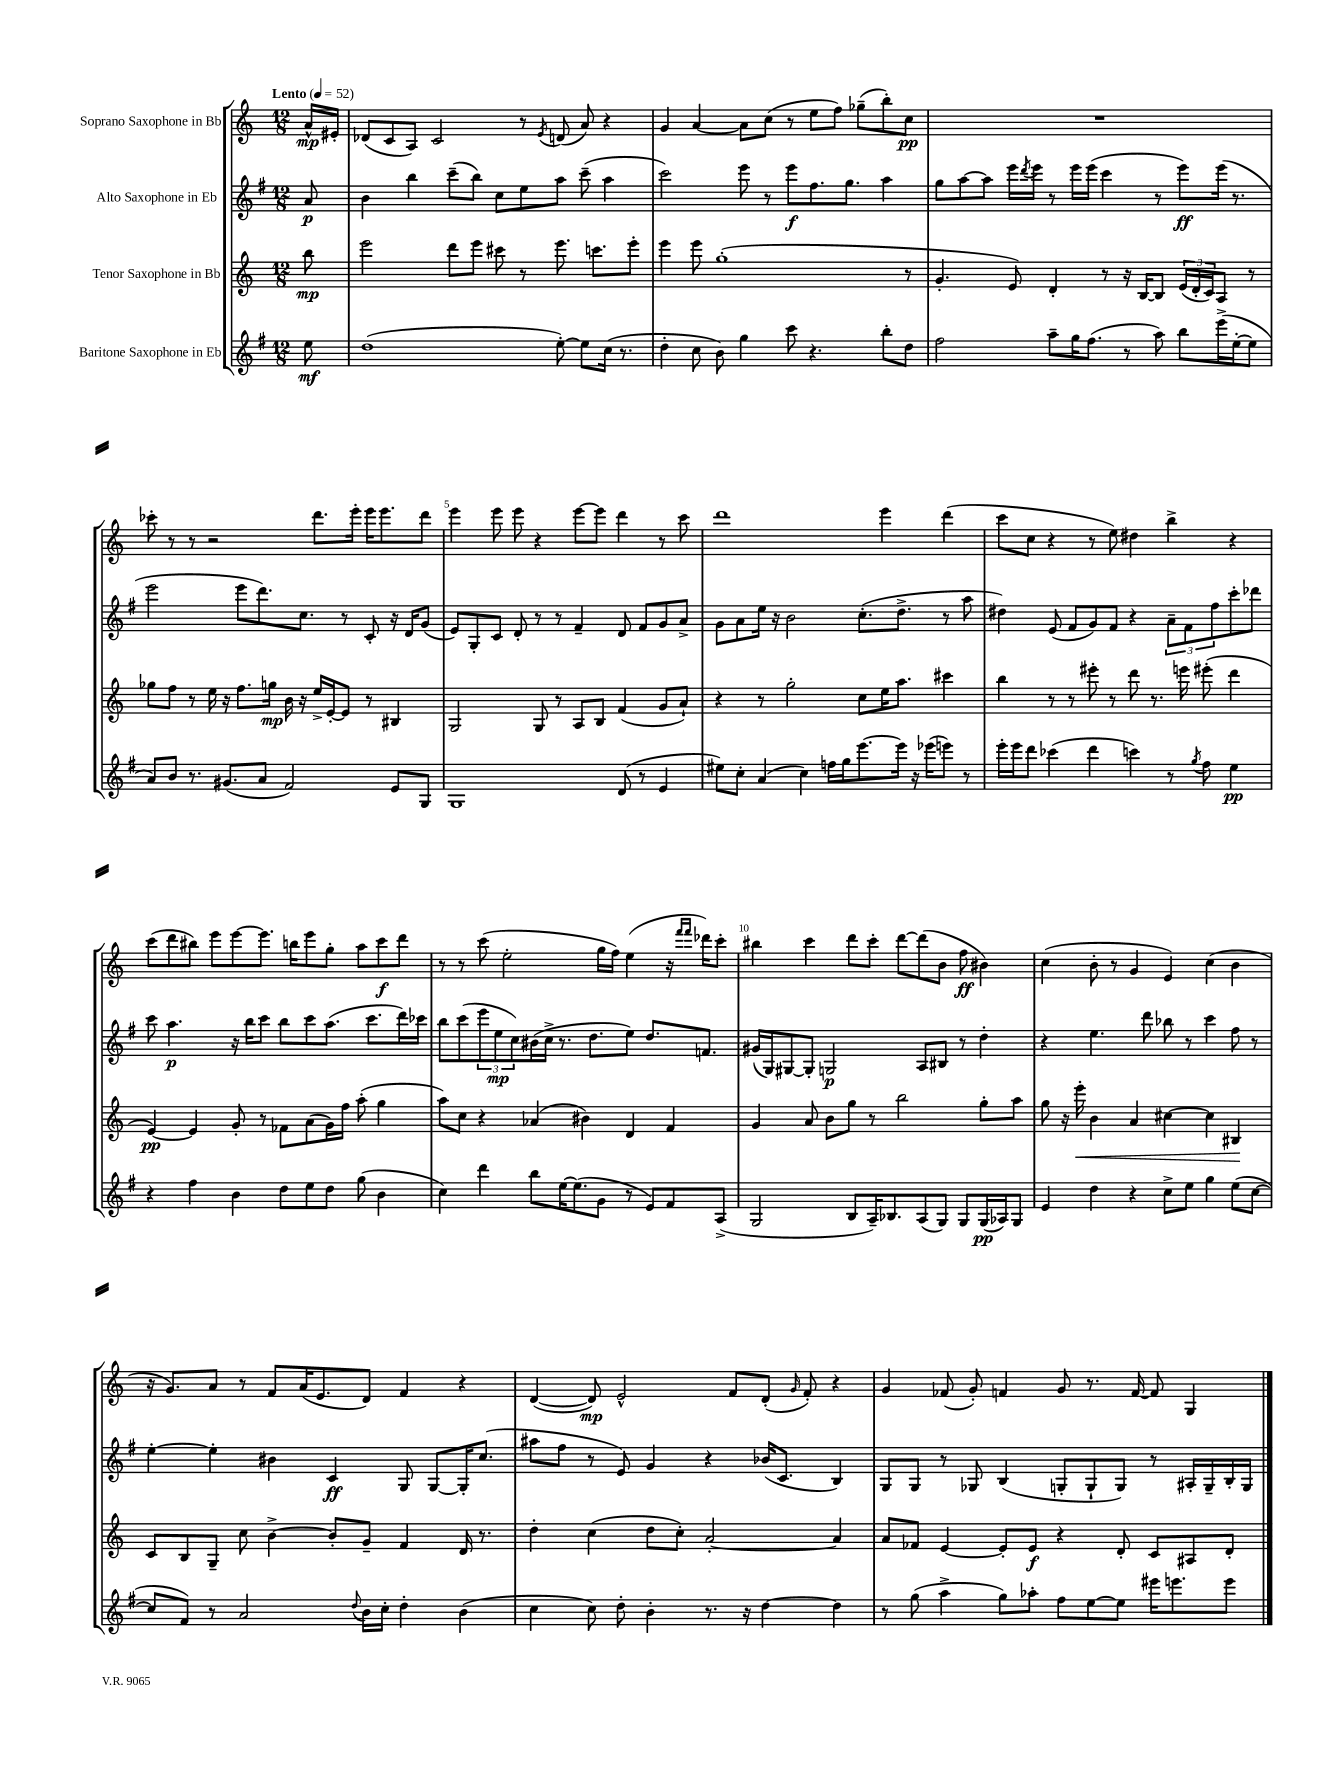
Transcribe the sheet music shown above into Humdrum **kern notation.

**kern	**kern	**kern	**kern
*staff4	*staff3	*staff2	*staff1
*clefG2	*clefG2	*clefG2	*clefG2
*k[f#]	*k[]	*k[f#]	*k[]
*M12/8	*M12/8	*M12/8	*M12/8
*MM52	*MM52	*MM52	*MM52
8ee\	8bb\	8a/	16a^^/LL
.	.	.	16e#'/JJ
=	=	=	=
(1dd	2eee\	4b\	(8d-/L
.	.	.	8c/
.	.	4bb\	8A/J)
.	.	.	2c/
.	8ddd\L	(8ccc~\L	.
.	8eee\J	8bb\J)	.
.	8ccc#\	8cc\L	.
.	8r	8ee\	8r
.	.	.	8qe/
[8ee'\)	8.eee\	8aa\J	(8d/
8ee\]L	.	(8ccc~\	8a/)
.	8.ccc\L	.	.
(16cc\Jk	.	4aa\	4r
8.r	.	.	.
.	8eee'\J	.	.
=	=	=	=
4dd'\	4eee\	2ccc\)	4g/
8cc\	8eee\	.	[4a/
8b\)	(1gg'	.	.
4gg\	.	8eee\	8a\]L
.	.	8r	(8cc\J
8ccc\	.	8eee\L	8r
4.r	.	8.ff#\	8ee\L
.	.	.	8ff\J)
.	.	8.gg\J	.
.	.	.	(8gg-~\L
8bb'\L	.	4aa\	8bb'\)
8dd\J	8r	.	8cc\J
=	=	=	=
2ff#\	4.g'/	8gg\L	1.r
.	.	[8aa\	.
.	.	8aa\]J	.
.	8e/)	16eee\LL	.
.	.	8qddd/	.
.	.	16eee\JJ	.
8aa~\L	4d'/	8r	.
16gg\K	.	16eee\LL	.
(8.ff#\J	.	(16eee\JJ	.
.	8r	4ccc\	.
8r	16r	.	.
.	[16B/LK	.	.
8aa\)	8B/]J	8r	.
8bb\L	(24e/LL	8eee\L)	.
.	24d'/	.	.
.	24c/J)	.	.
(16eee^\L	8A/J	(16eee\Jk	.
[16ee'\J	.	8.r	.
8ee\]J	8r	.	.
=	=	=	=
8a/L)	8gg-\L	2eee\	8ccc-'\
8b/J	8ff\J	.	8r
8.r	8r	.	8r
.	16ee\	.	2r
(8.g#/L	16r	.	.
.	8.ff\L	8eee\L	.
8a/J	.	8.ddd\)	.
.	16gg\Jk	.	.
2f#/)	16b\	.	.
.	16r	8.cc\J	.
.	16ee^/LL	.	8.ddd\L
.	[16e'/J	.	.
.	8e/]J	8r	.
.	.	.	16eee'\Jk
.	8r	8c'/	16eee\LK
.	.	.	8.eee\
8e/L	4B#/	16r	.
.	.	16d/LK	.
8G/J	.	(8g/J	8ddd\J
=	=	=	=
1G	2G/	8e/L)	4eee\
.	.	8G'/	.
.	.	8c/J	8eee\
.	.	8d'/	8eee\
.	8G/	8r	4r
.	8r	8r	.
.	8A/L	4f#~/	[8eee\L
.	8B/J	.	8eee\]J
(8d/	(4f/	8d/	4ddd\
8r	.	8f#/L	.
4e/	8g/L	8g/	8r
.	8a`/J)	8a^/J	8ccc\
=	=	=	=
8ee#\L)	4r	8g\L	1ddd
8cc'\J	.	8a\	.
(4a/	8r	16ee\Jk	.
.	.	16r	.
.	2gg'\	2b\	.
4cc\)	.	.	.
16ff\LL	.	.	.
16gg\J	.	.	.
[8.eee\	8cc\L	(8.cc'\L	.
.	16ee\K	.	4eee\
16eee\]Jk	8.aa\J	8.dd^\J	.
16r	.	.	.
(16eee-\LK	.	.	.
8eee\J)	4ccc#\	8r	(4ddd\
8r	.	8aa\	.
=	=	=	=
16eee'\LL	4bb\	4dd#\)	8ccc\L
16eee\J	.	.	.
8ddd\J	.	.	8cc\J
(4ccc-\	8r	(8e/	4r
.	8r	8f#/L	.
4ddd\	8eee#'\	8g/)	8r
.	8r	8f#/J	8ee\)
4ccc\)	8ddd\	4r	4dd#\
.	8.r	.	.
8r	.	12a~\L	4bb^\
.	16eee\	.	.
.	.	12f#\	.
8qgg/	.	.	.
8ff#\	(8eee#'\	.	.
.	.	12ff#\	.
4ee\	4ddd\	8ccc'\	4r
.	.	8ddd-\J	.
=	=	=	=
4r	[4e/)	8ccc\	(8ccc\L
.	.	4.aa\	8ddd\
4ff#\	4e/]	.	8bb#\J)
.	.	.	8eee\L
4b\	8g'/	16r	[8eee\
.	.	16bb\LK	.
.	8r	8ccc\J	8.eee\]J
8dd\L	8f-\L	8bb\L	.
.	.	.	16bb\LK
8ee\	(8a\	8ccc\	8eee\
8dd\J	16g\L)	(8.aa\J	8gg'\J
.	16ff\JJ	.	.
(8gg\	(8aa'\	.	8aa\L
.	.	8.ccc\L	.
4b\	4gg\	.	8ccc\
.	.	16ddd\L)	8ddd\J
.	.	16ccc-\JJ	.
=	=	=	=
4cc\)	8aa\L)	8bb\L	8r
.	8cc\J	(8ccc\	8r
4ddd\	4r	12eee\	(8ccc\
.	.	12ee\	.
.	.	.	2ee'\
.	.	12cc\)	.
8bb\L	(4a-/	(16b#\L	.
.	.	16cc^\JJ	.
[16ee\K	.	8.r	.
(8.ee\]	.	.	.
.	4b#\)	.	.
.	.	8.dd\L	.
8g\J	.	.	16gg\LL
.	.	.	16ff\JJ)
8r	4d/	8ee\J)	(4ee\
8e/L)	.	8.dd/L	.
8f#/	4f/	.	16r
.	.	.	16qqfff/LL
.	.	.	16qqfff/JJ
.	.	8.f/J	16ddd-\LK)
(8A^/J	.	.	8ccc'\J
=	=	=	=
2G/	4g/	(16g#/LL	4bb#\
.	.	16G/J)	.
.	.	[8G#/	.
.	8a/	8G#'/]J	4ccc\
.	8b\L	2G/	.
8B/L	8gg\J	.	8ddd\L
16A~/K)	8r	.	8ccc'\J
8.B-/	.	.	.
.	2bb\	.	[8ddd\L
(8A/	.	8A/L	(8ddd\]
8G/J)	.	8B#/J	8b\J
8G/L	.	8r	8ff\
(16G/L	8gg'\L	4dd'\	4b#\)
16A-/J)	.	.	.
8G/J	8aa\J	.	.
=	=	=	=
4e/	8gg\	4r	(4cc\
.	16r	.	.
.	16eee'\	.	.
4dd\	4b\	4.ee\	8b'\
.	.	.	8r
4r	4a/	.	4g/
.	.	8ddd\	.
8cc^\L	[4cc#\	8bb-\	4e/)
8ee\J	.	8r	.
4gg\	4cc#\]	4ccc\	(4cc\
(8ee\L	4B#/	8ff#\	4b\
[8cc\J	.	8r	.
=	=	=	=
8cc/]L	8c/L	[4ee'\	16r
.	.	.	8.g/L)
8f#/J)	8B/	.	.
8r	8G~/J	4ee'\]	8a/J
2a/	8cc\	.	8r
.	[4b^\	4b#\	8f/L
.	.	.	(16a/K
.	.	.	8.e/
.	8b'/]L	4c/	.
8qqdd/	.	.	.
16b\LL	8g~/J	.	8d/J)
16cc'\JJ	.	.	.
4dd'\	4f/	8G/	4f/
.	.	[8G/L	.
(4b\	16d/	16G'/]K	4r
.	8.r	(8.cc/J	.
=	=	=	=
4cc\	4dd'\	8aa#\L	([4d/
.	.	8ff#\J	.
8cc\)	(4cc\	8r	8d/])
8dd'\	.	8e/)	2e^^/
4b'\	8dd\L	4g/	.
.	8cc'\J)	.	.
8.r	[2a'/	4r	.
.	.	.	8f/L
16r	.	.	.
[4dd\	.	(16b-/LK	(8d'/J
.	.	8.c/J	.
.	.	.	16qqg/
.	.	.	8f'/)
4dd\]	4a/]	4B/)	4r
=	=	=	=
8r	8a/L	8G/L	4g/
(8gg\	8f-/J	8G/J	.
4aa^\	[4e/	8r	(8f-/
.	.	8G-/	8g'/)
8gg\L)	8e'/]L	(4B/	4f/
8aa-'\J	8e/J	.	.
8ff#\L	4r	8G'/L	8g/
[8ee\	.	8G`/	8.r
8ee\]J	8d'/	8G/J)	.
.	.	.	[16f/
16eee#\LK	8c/L	8r	8f/]
8.eee\	.	.	.
.	8A#/	16A#'/LL	4G/
.	.	16G~/	.
8eee\J	8d'/J	16B'/	.
.	.	16G/JJ	.
==	==	==	==
*-	*-	*-	*-
